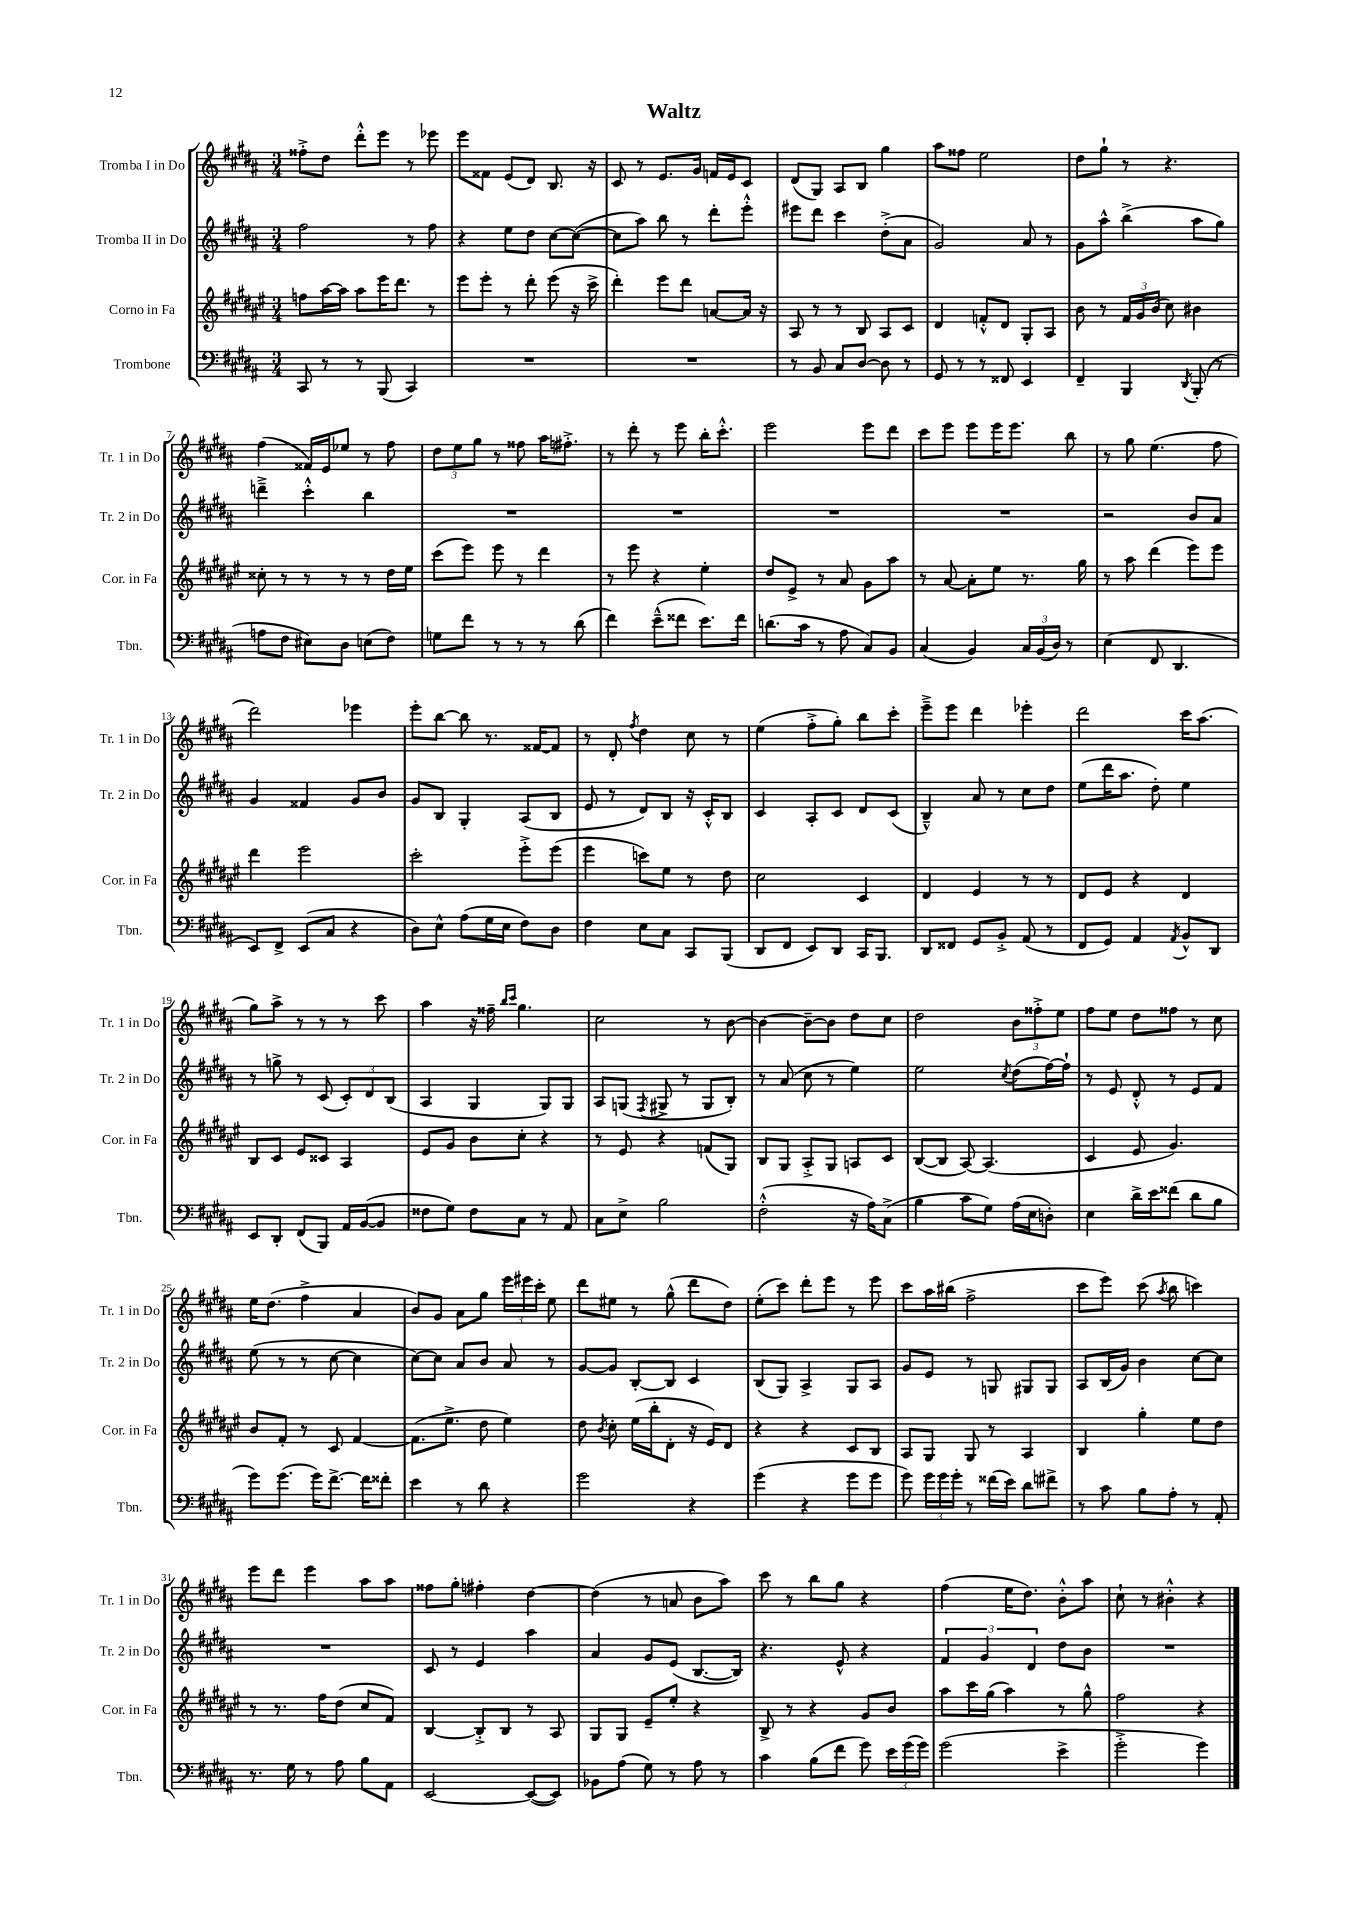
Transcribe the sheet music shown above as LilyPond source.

\header { title = "Waltz" }
<<
\new StaffGroup <<
\new Staff = "s0" \with { instrumentName = "Tromba I in Do" shortInstrumentName = "Tr. 1 in Do" } {
    \clef treble \key b \major \numericTimeSignature \time 3/4
    \autoBeamOff fisis''8[-.-> dis''8] dis'''8[-.-^ e'''8] r8 ees'''8 |
    e'''8[ fisis'8] e'8[( dis'8]) b8. r16 |
    cis'8 r8 e'8.[ gis'16] f'16[ e'16 cis'8] |
    dis'8[( gis8]) ais8[ b8] gis''4 |
    ais''8[ fisis''8] e''2 |
    dis''8[ gis''8]-! r8 r4. |
    fis''4( fisis'16[) e'16 ees''8] r8 fis''8 |
    \tuplet 3/2 { dis''8[ e''8 gis''8] } r8 fisis''8 ais''16[ fis''8.]-.-> |
    r8 dis'''8-. r8 e'''8 b''16[-. cis'''8.]-.-^ |
    e'''2 e'''8[ dis'''8] |
    cis'''8[ e'''8] e'''8[ e'''16 e'''8.] b''8 |
    r8 gis''8 e''4.( fis''8 |
    dis'''2) ees'''4 |
    e'''8[-. b''8]~ b''8 r8. fisis'16[~ fisis'8] |
    r8 dis'8-. \acciaccatura { fis''8 } dis''4 cis''8 r8 |
    e''4( fis''8[-.-> gis''8]-.) b''8[ cis'''8]-. |
    e'''8[---> e'''8] dis'''4 ees'''4-. |
    dis'''2 cis'''16[ ais''8.]( |
    gis''8[) ais''8]-> r8 r8 r8 cis'''8 |
    ais''4 r16 fisis''16-- \grace { b''16[ cis'''16] } gis''4. |
    cis''2 r8 b'8~ |
    b'4~ b'8[~-- b'8] dis''8[ cis''8] |
    dis''2 \tuplet 3/2 { b'8[ fisis''8-.-> e''8] } |
    fis''8[ e''8] dis''8[ fisis''8] r8 cis''8 |
    e''16[ dis''8.]( fis''4-> ais'4 |
    b'8[) gis'8] ais'8[ gis''8] \tuplet 3/2 { e'''16[ eis'''16 cis'''16]-. } e''8 |
    dis'''8[ eis''8] r8 gis''8-^( dis'''8[ dis''8]) |
    e''8[-.( cis'''8]) dis'''8[-. e'''8] r8 e'''8 |
    cis'''8[ ais''16 bis''16]( fis''2-> |
    cis'''8[ e'''8]) cis'''8( \acciaccatura { ais''8 } b''8 c'''4) |
    e'''8[ dis'''8] e'''4 ais''8[ ais''8] |
    fisis''8[ gis''8]-. fis''4-. dis''4~ |
    dis''4( r8 a'8 b'8[ ais''8]) |
    cis'''8 r8 b''8[ gis''8] r4 |
    fis''4( e''16[ dis''8.]) b'8[-.-^ ais''8] |
    cis''8-! r8 bis'4-.-^ r4 \bar "|." |
}
\new Staff = "s1" \with { instrumentName = "Tromba II in Do" shortInstrumentName = "Tr. 2 in Do" } {
    \clef treble \key b \major \numericTimeSignature \time 3/4
    \autoBeamOff fis''2 r8 fis''8 |
    r4 e''8[ dis''8] cis''8[~ cis''8]~( |
    cis''8[ ais''8]) b''8 r8 dis'''8[-. e'''8]-.-^ |
    eis'''8[ dis'''8] cis'''4 dis''8[-.->( ais'8] |
    gis'2) ais'8 r8 |
    gis'8[ ais''8]-^ b''4->( ais''8[ gis''8]) |
    d'''4---> cis'''4-.-^ b''4 |
    R2. |
    R2. |
    R2. |
    R2. |
    r2 b'8[ ais'8] |
    gis'4 fisis'4 gis'8[ b'8] |
    gis'8[ b8] gis4-. ais8[( b8] |
    e'8 r8 dis'8[) b8] r16 cis'16[-.-^ b8] |
    cis'4 ais8[-. cis'8] dis'8[ cis'8]( |
    b4---^) ais'8 r8 cis''8[ dis''8] |
    e''8[( dis'''16 ais''8.] dis''8-.) e''4 |
    r8 g''8-> r8 cis'8( \tuplet 3/2 { cis'8[-.) dis'8 b8]( } |
    ais4 gis4 gis8[) gis8] |
    ais8[ g8]( \acciaccatura { fis8 } gis8-> r8 gis8[ b8]-.) |
    r8 ais'8( cis''8 r8 e''4) |
    e''2 \acciaccatura { cis''8 } dis''8[( fis''16~) fis''16]-! |
    r8 e'8 dis'8-.-^ r8 e'8[ fis'8] |
    e''8( r8 r8 cis''8~ cis''4 |
    cis''8[~) cis''8] ais'8[ b'8] ais'8 r8 |
    gis'8[~ gis'8] b8[~-. b8] cis'4 |
    b8[( gis8]) ais4-> gis8[ ais8] |
    gis'8[ e'8] r8 g8 gis8[ gis8] |
    ais8[ b16( gis'16]) b'4 cis''8[~ cis''8] |
    R2. |
    cis'8 r8 e'4 ais''4 |
    ais'4 gis'8[ e'8]( b8.[~ b16]) |
    r4. e'8-^ r4 |
    \tuplet 3/2 { fis'4 gis'4 dis'4 } dis''8[ b'8] |
    R2. \bar "|." |
}
\new Staff = "s2" \with { instrumentName = "Corno in Fa" shortInstrumentName = "Cor. in Fa" } {
    \clef treble \key fis \major \numericTimeSignature \time 3/4
    \autoBeamOff f''8[ ais''16~ ais''16] ais''8[ eis'''16 dis'''8.] r8 |
    eis'''8[ eis'''8]-. r8 dis'''8-. eis'''8( r16 cis'''16-> |
    dis'''4-.) eis'''8[ dis'''8] a'8[~ a'16] r16 |
    ais8 r8 r8 b8 ais8[ cis'8] |
    dis'4 f'8[-.-^ dis'8] gis8[-. ais8] |
    b'8 r8 \tuplet 3/2 { fis'16[ gis'16 b'16]( } cis''8) bis'4 |
    cisis''8-. r8 r8 r8 r8 dis''16[ eis''16] |
    cis'''8[( eis'''8]) eis'''8 r8 dis'''4 |
    r8 eis'''8 r4 eis''4-. |
    dis''8[ eis'8]-> r8 ais'8 gis'8[ ais''8] |
    r8 ais'8~ ais'8[-. eis''8] r8. gis''16 |
    r8 ais''8 dis'''4( eis'''8[) eis'''8] |
    dis'''4 eis'''2 |
    cis'''2-. eis'''8[-.-> eis'''8]( |
    eis'''4 c'''8[) eis''8] r8 dis''8 |
    cis''2 cis'4 |
    dis'4 eis'4 r8 r8 |
    dis'8[ eis'8] r4 dis'4 |
    b8[ cis'8] eis'8[ cisis'8] ais4 |
    eis'8[ gis'8] b'8[ cis''8]-. r4 |
    r8 eis'8 r4 f'8[( gis8]) |
    b8[ gis8] ais8[-.-> gis8] a8[ cis'8] |
    b8[~( b8] ais8~) ais4.( |
    cis'4 eis'8 gis'4.) |
    b'8[ fis'8]-. r8 cis'8 fis'4~ |
    fis'8.[( eis''8.]-> dis''8 eis''4) |
    dis''8 \acciaccatura { b'8 } cis''8-. eis''16[( b''16-. dis'8]-. r16 eis'16[) dis'8] |
    r4 r4 cis'8[ b8] |
    ais8[ gis8] gis8 r8 ais4 |
    b4 gis''4-. eis''8[ dis''8] |
    r8 r8. fis''16[ dis''8]( cis''8[ fis'8]) |
    b4~ b8[-.-> b8] r8 ais8 |
    gis8[ gis8] eis'8[-- eis''8]-. r4 |
    b8-> r8 r4 gis'8[ b'8] |
    ais''8[ cis'''16 gis''16]( ais''4) r8 gis''8-^ |
    fis''2 r4 \bar "|." |
}
\new Staff = "s3" \with { instrumentName = "Trombone" shortInstrumentName = "Tbn." } {
    \clef bass \key b \major \numericTimeSignature \time 3/4
    \autoBeamOff cis,8 r8 r8 b,,8( cis,4) |
    R2. |
    R2. |
    r8 b,8 cis8[ dis8]~ dis8 r8 |
    gis,8 r8 r8 fisis,8 e,4 |
    fis,4-- b,,4 \acciaccatura { dis,8 } b,,8-.( r8 |
    a8[ fis8] eis8[) dis8] e8[( fis8]) |
    g8[ fis'8] r8 r8 r8 dis'8( |
    fis'4) e'8[---^( fisis'8] e'8.[) fisis'16] |
    d'8.[( cis'16] r8 ais8 cis8[) b,8] |
    cis4( b,4) \tuplet 3/2 { cis16[ b,16( dis16]) } r8 |
    e4( fis,8 dis,4. |
    e,8[) fis,8]-> e,8[( cis8] r4 |
    dis8[) e8]-^ ais8[( gis16 e16] fis8[) dis8] |
    fis4 e8[ cis8] cis,8[ b,,8]( |
    dis,8[ fis,8] e,8[) dis,8] cis,16[ b,,8.] |
    dis,8[ fisis,8] gis,8[ b,8]-.-> ais,8( r8 |
    fis,8[ gis,8]) ais,4 \acciaccatura { ais,8 } b,8[-^ dis,8] |
    e,8[ dis,8]-. fis,8[( b,,8]) ais,16[ b,16~( b,8] |
    fisis8[ gis8]) fisis8[ cis8] r8 ais,8 |
    cis8[ e8]-> b2 |
    fis2-.-^( r16 ais16[) cis8]->( |
    b4 cis'8[ gis8]) ais16[( e16 d8]-.) |
    e4 dis'16[-> e'16 fisis'8]( dis'8[ b8] |
    gis'8[) gis'8.]( gis'16[) fis'8.]~-> fis'16[ fisis'8]-. |
    e'4 r8 dis'8 r4 |
    gis'2 r4 |
    gis'4( r4 gis'8[ gis'8] |
    gis'8) \tuplet 3/2 { gis'16[ gis'16 gis'16]-. } r8 fisis'16[( e'16]) dis'8[ fis'8]-> |
    r8 cis'8 b8[ ais8]-. r8 ais,8-. |
    r8. gis16 r8 ais8 b8[ ais,8] |
    e,2~ e,8[~( e,8]) |
    bes,8[ ais8]( gis8) r8 ais8 r8 |
    cis'4 b8[( fis'8] gis'8) \tuplet 3/2 { e'16[ gis'16( gis'16]) } |
    gis'2( e'4-> |
    gis'2-.-> gis'4) \bar "|." |
}
>>
>>
